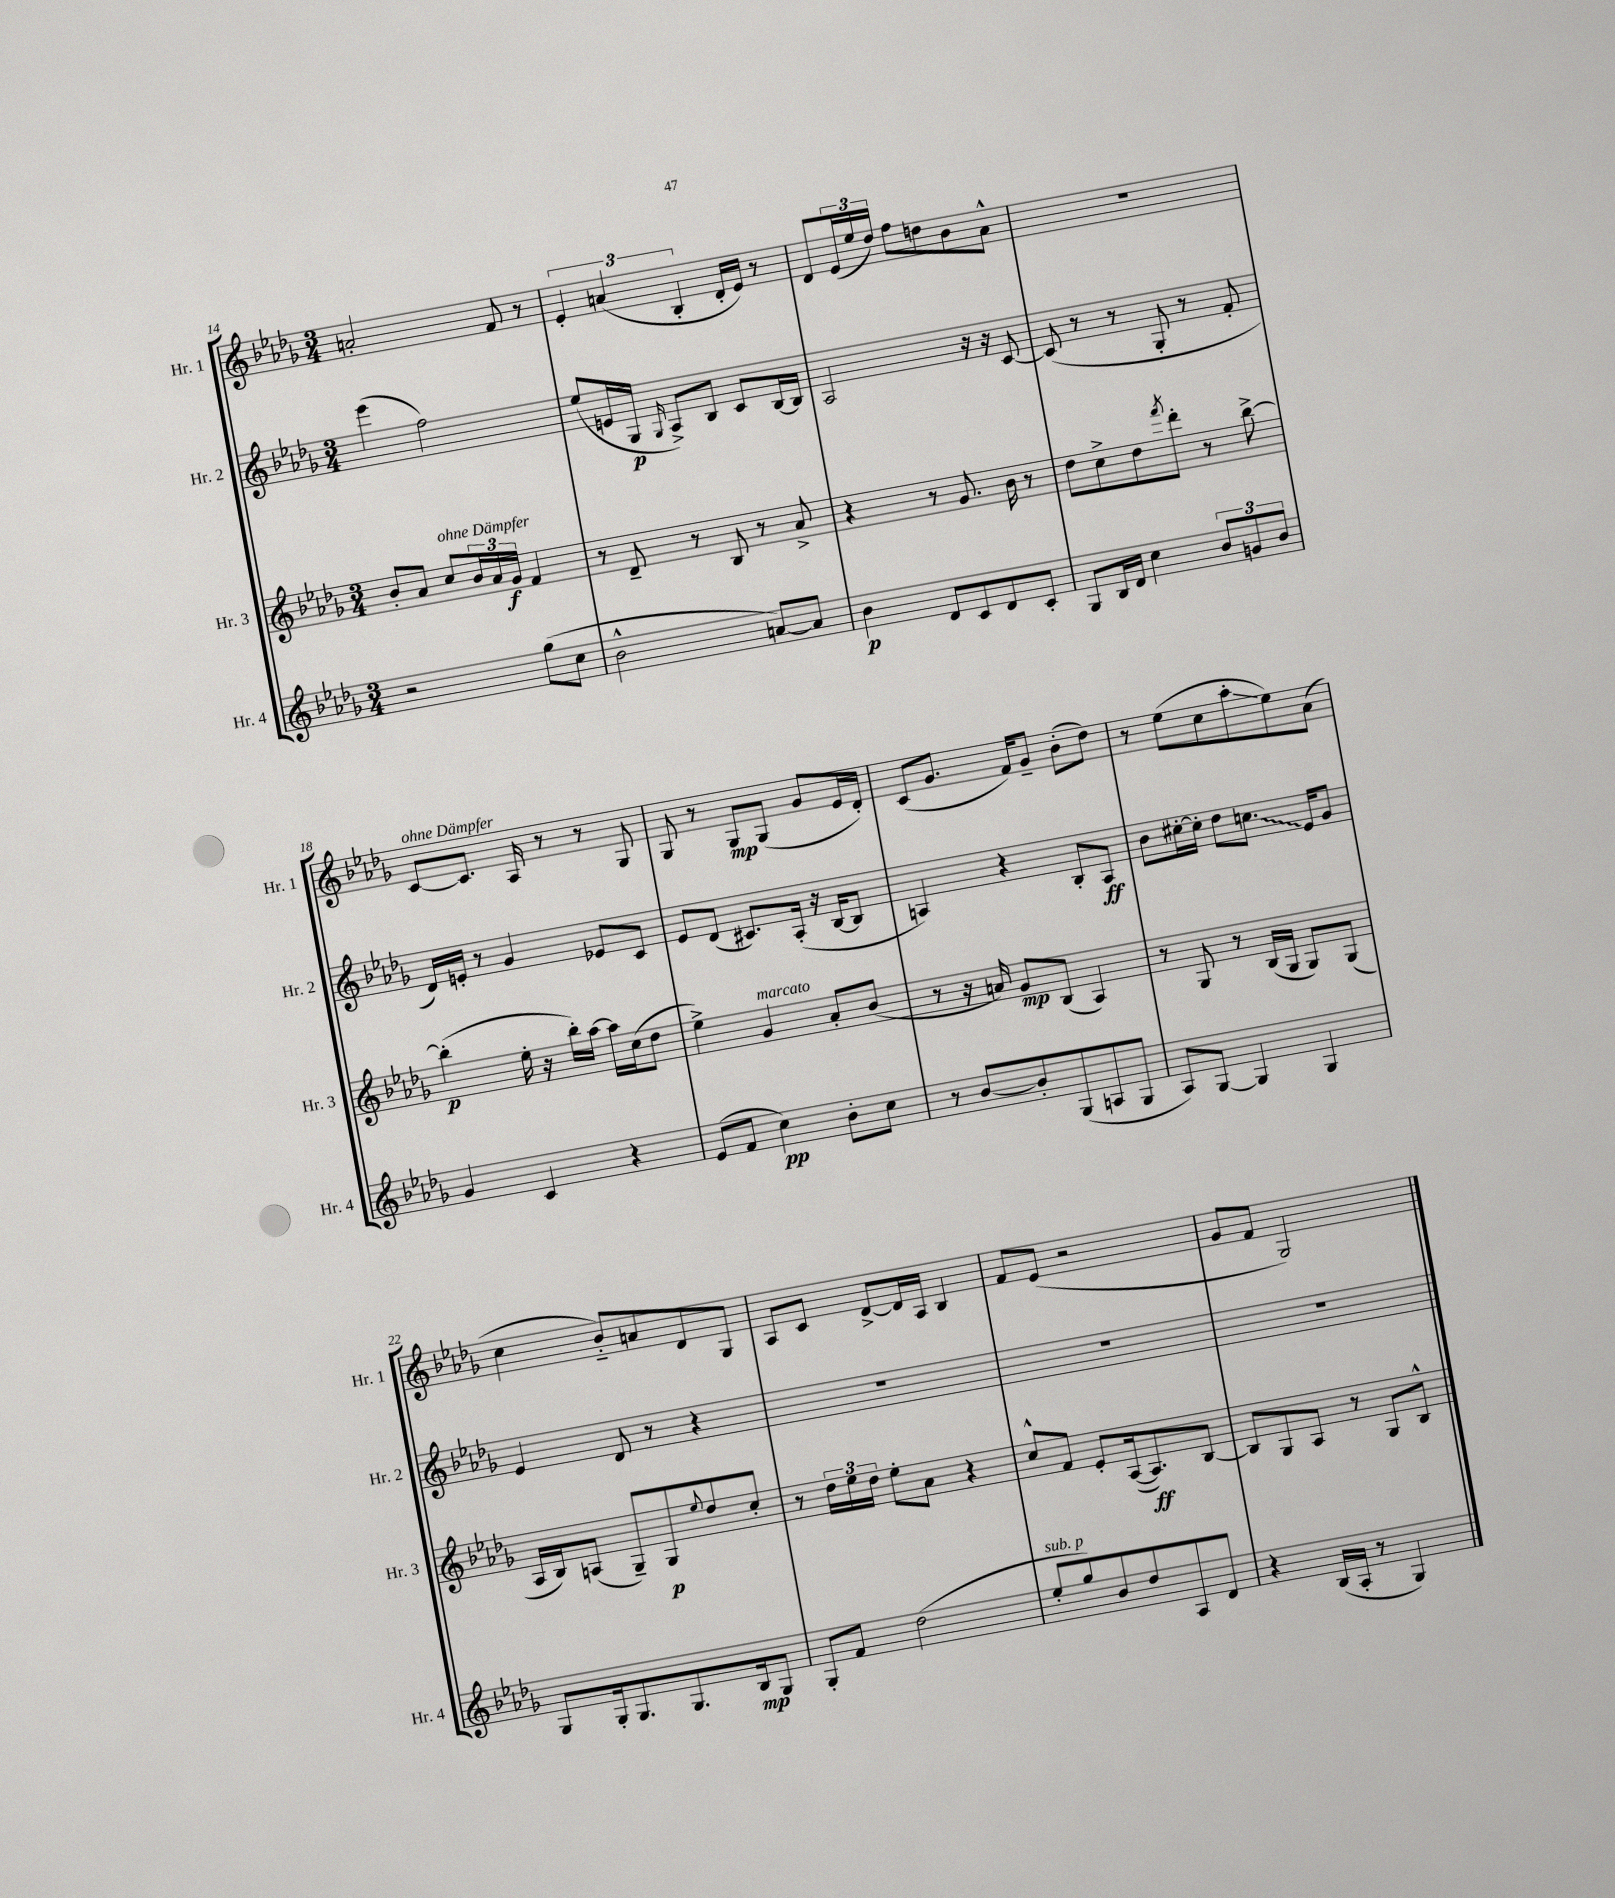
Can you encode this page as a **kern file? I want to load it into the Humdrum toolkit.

**kern	**kern	**kern	**kern
*staff4	*staff3	*staff2	*staff1
*clefG2	*clefG2	*clefG2	*clefG2
*k[b-e-a-d-g-]	*k[b-e-a-d-g-]	*k[b-e-a-d-g-]	*k[b-e-a-d-g-]
*M3/4	*M3/4	*M3/4	*M3/4
2r	8b-'/L	(4eee-\	2a'/
.	8a-/J	.	.
.	8cc/L	2ff\)	.
.	24b-/L	.	.
.	24a-/	.	.
.	24g-/JJ	.	.
(8gg-\L	4f/	.	8f/
8cc\J	.	.	8r
=	=	=	=
2b-^^\	8r	(8ee-/L	6e-'/
.	8d-~/	16e/L	.
.	.	.	(6a/
.	.	16G-/JJ	.
.	.	16qqG-/	.
.	8r	8A-^/L)	.
.	.	.	6B-'/
.	8B-/	8B-/J	.
[8a/L)	8r	8c/L	16d-'/LL
.	.	.	16e-/JJ)
8a/]J	8a-^/	[16B-/L	8r
.	.	16B-/]JJ	.
=	=	=	=
4b-\	4r	2A-/	8d-/L
.	.	.	(24e-/L
.	.	.	24ee-/
.	.	.	24dd-/JJ)
8d-/L	8r	.	8ff\L
8c/	8.g-/	.	8dd\
8d-/	.	16r	8b-\
.	16b-\	16r	.
8c'/J	8r	[8c/	8a-^^\J
=	=	=	=
8G-/L	8dd-\L	(8c/]	2.r
16B-/L	8cc^\	8r	.
16d-/JJ	.	.	.
4cc\	8dd-\	8r	.
.	8qfff/	.	.
.	8ddd-'\J	8G-'/	.
12b-/L	8r	8r	.
12g/	.	.	.
.	[8bb-^\	8f'/	.
12b-/J	.	.	.
=	=	=	=
4g-/	(4bb-'\]	16d-/LL)	[8c/L
.	.	16e'/JJ	.
.	.	8r	8.c/]J
4c/	16ee-'\	4g-/	.
.	16r	.	16A-/
.	16bb-'\LL)	.	8r
.	[16aa-\JJ	.	.
4r	16aa-\]LL	8e-/L	8r
.	(16cc\J	.	.
.	8dd-\J	8c/J	8G-/
=	=	=	=
(8e-/L	4ee-^\)	8e-/L	8G-/
8f/J	.	(8d-/J	8r
4cc\)	4g-/	8.c#/L)	8G-/L
.	.	.	(8G-/J
.	.	(16A-'/Jk	.
8b-'\L	8a-'/L	16r	8g-/L
.	.	[16B-/LK	.
8cc\J	(8b-/J	8B-/]J	16e-/L
.	.	.	16d-'/JJ)
=	=	=	=
8r	8r	4A/)	(8c/L
[8b-/L	16r	.	8.g-/J
.	16a/)	.	.
8b-'/]	8g-/L	4r	.
.	.	.	16f/LK)
(8G-/	(8B-/J	.	8g-~/J
8A/	4A-/)	8B-'/L	(8b-'\L
8G-/J	.	8A/J	8dd-\J)
=	=	=	=
8A-/L)	8r	8b-\L	8r
[8G-/J	8G-/	[16cc#'\L	(8ee-\L
.	.	16cc#'\]JJ	.
4G-/]	8r	8dd-\L	8cc\
.	(16B-/LL	8.cc\J	8aa-'\
.	16G-/JJ	.	.
4G-/	8G-/L)	.	8ee-\)
.	.	16e-/LK	.
.	(8G-/J	8g-/J	(8a-\J
=	=	=	=
8G-/L	16A-/LL	4e-/	4cc\
.	16B-/J)	.	.
16G-'/k	(8A/J	.	.
8.G-/	.	.	.
.	8G-~/L)	8d-/	8b-'~/L)
8.G-/	8G-/	8r	8a/
.	8qqee-/	.	.
.	8dd-/	4r	8d-/
16B-/k	.	.	.
8G-/J	8cc'/J	.	8G-/J
=	=	=	=
8G-'/L	8r	2.r	8A-/L
8f/J	24dd-\LL	.	8c/J
.	24ee-\	.	.
.	24dd-\JJ	.	.
(2dd-\	8ee-'\L	.	[8d-^/L
.	8a-\J	.	16d-/]L
.	.	.	16A-/JJ
.	4r	.	4B-/
=	=	=	=
8ee-'/L	8cc^^/L	2.r	8f/L
8gg-/)	8f/J	.	(8e-/J
8b-/	8e-'/L	.	2r
8dd-/	([16A-/k	.	.
.	8.A-/])	.	.
8A-/	.	.	.
8d-/J	[8B-/J	.	.
=	=	=	=
4r	8B-/]L	2.r	8g-/L
.	8G-/	.	8f/J
(16B-/LL	8A-/J	.	2G-/)
16A-'/JJ	.	.	.
8r	8r	.	.
4G-/)	8G-/L	.	.
.	8B-^^/J	.	.
==	==	==	==
*-	*-	*-	*-
